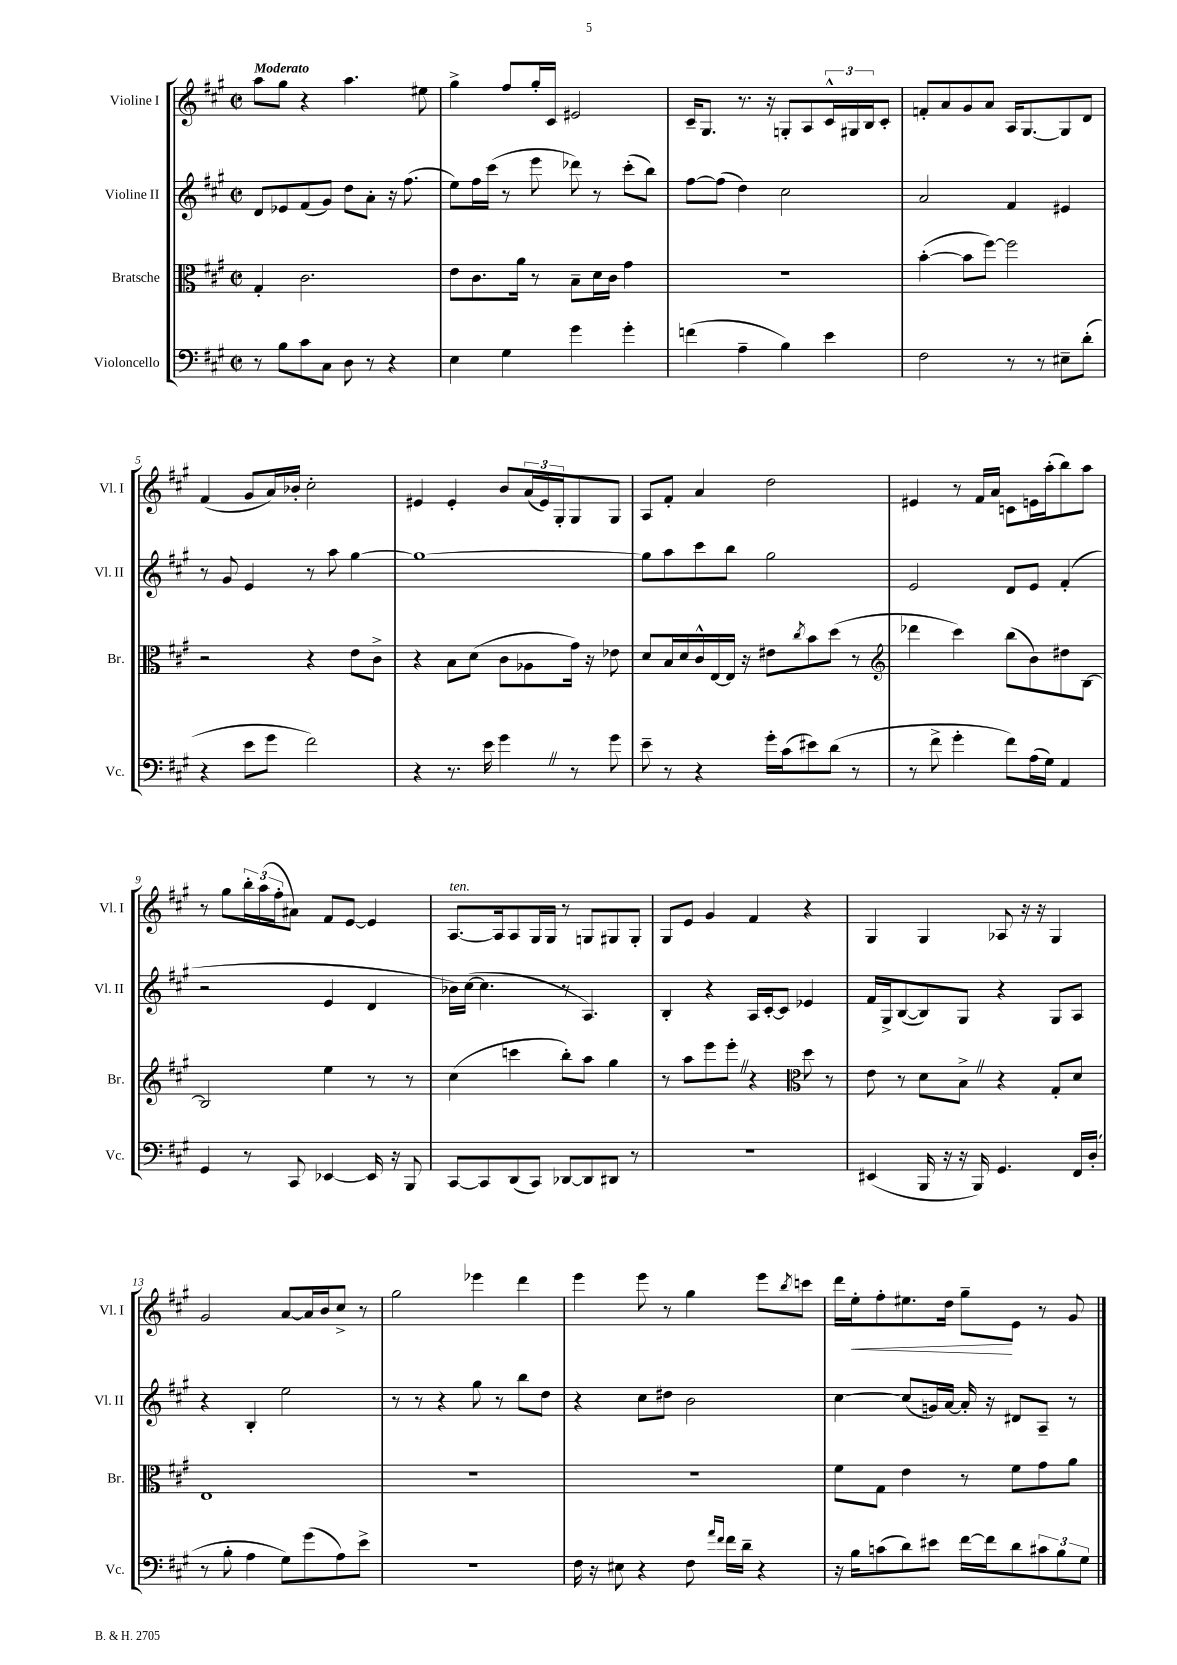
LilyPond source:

<<
\new StaffGroup <<
\new Staff = "s0" \with { instrumentName = "Violine I" shortInstrumentName = "Vl. I" } {
    \clef treble \key a \major \defaultTimeSignature \time 2/2 \tempo "Moderato"
    a''8 gis''8 r4 a''4. eis''8 |
    gis''4-> fis''8 gis''16-. cis'16 eis'2 |
    cis'16-- gis8. r8. r16 g8-. a8 \tuplet 3/2 { cis'16-^ gis16 b16 } cis'8-. |
    f'8-. a'8 gis'8 a'8 a16 gis8.~ gis8 d'8 |
    fis'4( gis'8 a'16) bes'16-. cis''2-. |
    eis'4 eis'4-. b'8 \tuplet 3/2 { a'16( eis'16) gis16-. } gis8 gis8 |
    a8 fis'8-. a'4 d''2 |
    eis'4 r8 fis'16 a'16 c'8 e'16 a''16-.( b''8) a''8 |
    r8 gis''8 \tuplet 3/2 { b''16-. a''16( fis''16-. } ais'8) fis'8 e'8~ e'4 |
    a8.~^\markup { \italic "ten." } a16 a8 gis16 gis16 r8 g8 gis8 gis8-. |
    gis8 e'8 gis'4 fis'4 r4 |
    gis4 gis4 aes8 r16 r16 gis4 |
    gis'2 a'8~ a'16 b'16 cis''8-> r8 |
    gis''2 ees'''4 d'''4 |
    e'''4 e'''8 r8 gis''4 e'''8 \acciaccatura { b''8 } c'''8 |
    d'''16 e''16-.\< fis''8-. eis''8. d''16 gis''8--\! e'8 r8 gis'8 \bar "|." |
}
\new Staff = "s1" \with { instrumentName = "Violine II" shortInstrumentName = "Vl. II" } {
    \clef treble \key a \major \defaultTimeSignature \time 2/2
    d'8 ees'8 fis'8( gis'8) d''8 a'8-. r16 fis''8.( |
    e''8) fis''16 cis'''16( r8 e'''8 des'''8) r8 cis'''8-.( b''8) |
    fis''8~ fis''8( d''4) cis''2 |
    a'2 fis'4 eis'4 |
    r8 gis'8 e'4 r8 a''8 gis''4~ |
    gis''1~ |
    gis''8 a''8 cis'''8 b''8 gis''2 |
    e'2 d'8 e'8 fis'4-.( |
    r2 e'4 d'4 |
    bes'16) cis''16~( cis''4. r8 a4.) |
    b4-. r4 a16 cis'16~-. cis'8 ees'4 |
    fis'16 gis16-> b8~( b8) gis8 r4 gis8 a8 |
    r4 b4-. e''2 |
    r8 r8 r4 gis''8 r8 b''8 d''8 |
    r4 cis''8 dis''8 b'2 |
    cis''4~ cis''8( g'16) a'16~ a'16-. r16 dis'8 a8-- r8 \bar "|." |
}
\new Staff = "s2" \with { instrumentName = "Bratsche" shortInstrumentName = "Br." } {
    \clef alto \key a \major \defaultTimeSignature \time 2/2
    gis4-. cis'2. |
    e'8 cis'8. a'16 r8 b8-- d'16 cis'16 gis'4 |
    R1 |
    b'4~-.( b'8 fis''8~) fis''2 |
    r2 r4 e'8 cis'8-> |
    r4 b8 d'8( cis'8 aes8 gis'16) r16 ees'8 |
    d'8 b16 d'16 cis'16-^ e16~ e16 r16 eis'8 \acciaccatura { cis''8 } b'8 d''8( r8 |
    \clef treble des'''4 cis'''4) b''8( b'8) dis''8 b8~ |
    b2 e''4 r8 r8 |
    cis''4( c'''4 b''8-.) a''8 gis''4 |
    r8 a''8 e'''8 e'''8-. \once \override BreathingSign.text = \markup { \musicglyph "scripts.caesura.straight" } \breathe r4 \clef alto d''8 r8 |
    e'8 r8 d'8 b8-> \once \override BreathingSign.text = \markup { \musicglyph "scripts.caesura.straight" } \breathe r4 gis8-. d'8 |
    e1 |
    R1 |
    R1 |
    fis'8 gis8 e'4 r8 fis'8 gis'8 a'8 \bar "|." |
}
\new Staff = "s3" \with { instrumentName = "Violoncello" shortInstrumentName = "Vc." } {
    \clef bass \key a \major \defaultTimeSignature \time 2/2
    r8 b8 cis'8 cis8 d8 r8 r4 |
    e4 gis4 gis'4 gis'4-. |
    f'4( a4-- b4) e'4 |
    fis2 r8 r8 eis8-- d'8-.( |
    r4 e'8 gis'8 fis'2) |
    r4 r8. e'16 gis'4 \once \override BreathingSign.text = \markup { \musicglyph "scripts.caesura.straight" } \breathe r8 gis'8 |
    e'8-- r8 r4 gis'16-. cis'16( eis'8) d'8( r8 |
    r8 fis'8-> gis'4-. fis'8) a16( gis16) a,4 |
    gis,4 r8 cis,8 ees,4~ ees,16 r16 b,,8 |
    cis,8~ cis,8 d,8( cis,8) des,8~ des,8 dis,8 r8 |
    R1 |
    eis,4( b,,16 r16 r16 b,,16) gis,4. fis,16 d16-.( |
    r8 b8-. a4 gis8) gis'8( a8) e'8-> |
    r1 |
    fis16 r16 eis8 r4 fis8 \grace { a'16 fis'16 } fis'16 d'16-- r4 |
    r16 b16 c'8( d'8) eis'8 fis'16~ fis'16 d'8 \tuplet 3/2 { cis'8 b8 gis8 } \bar "|." |
}
>>
>>
